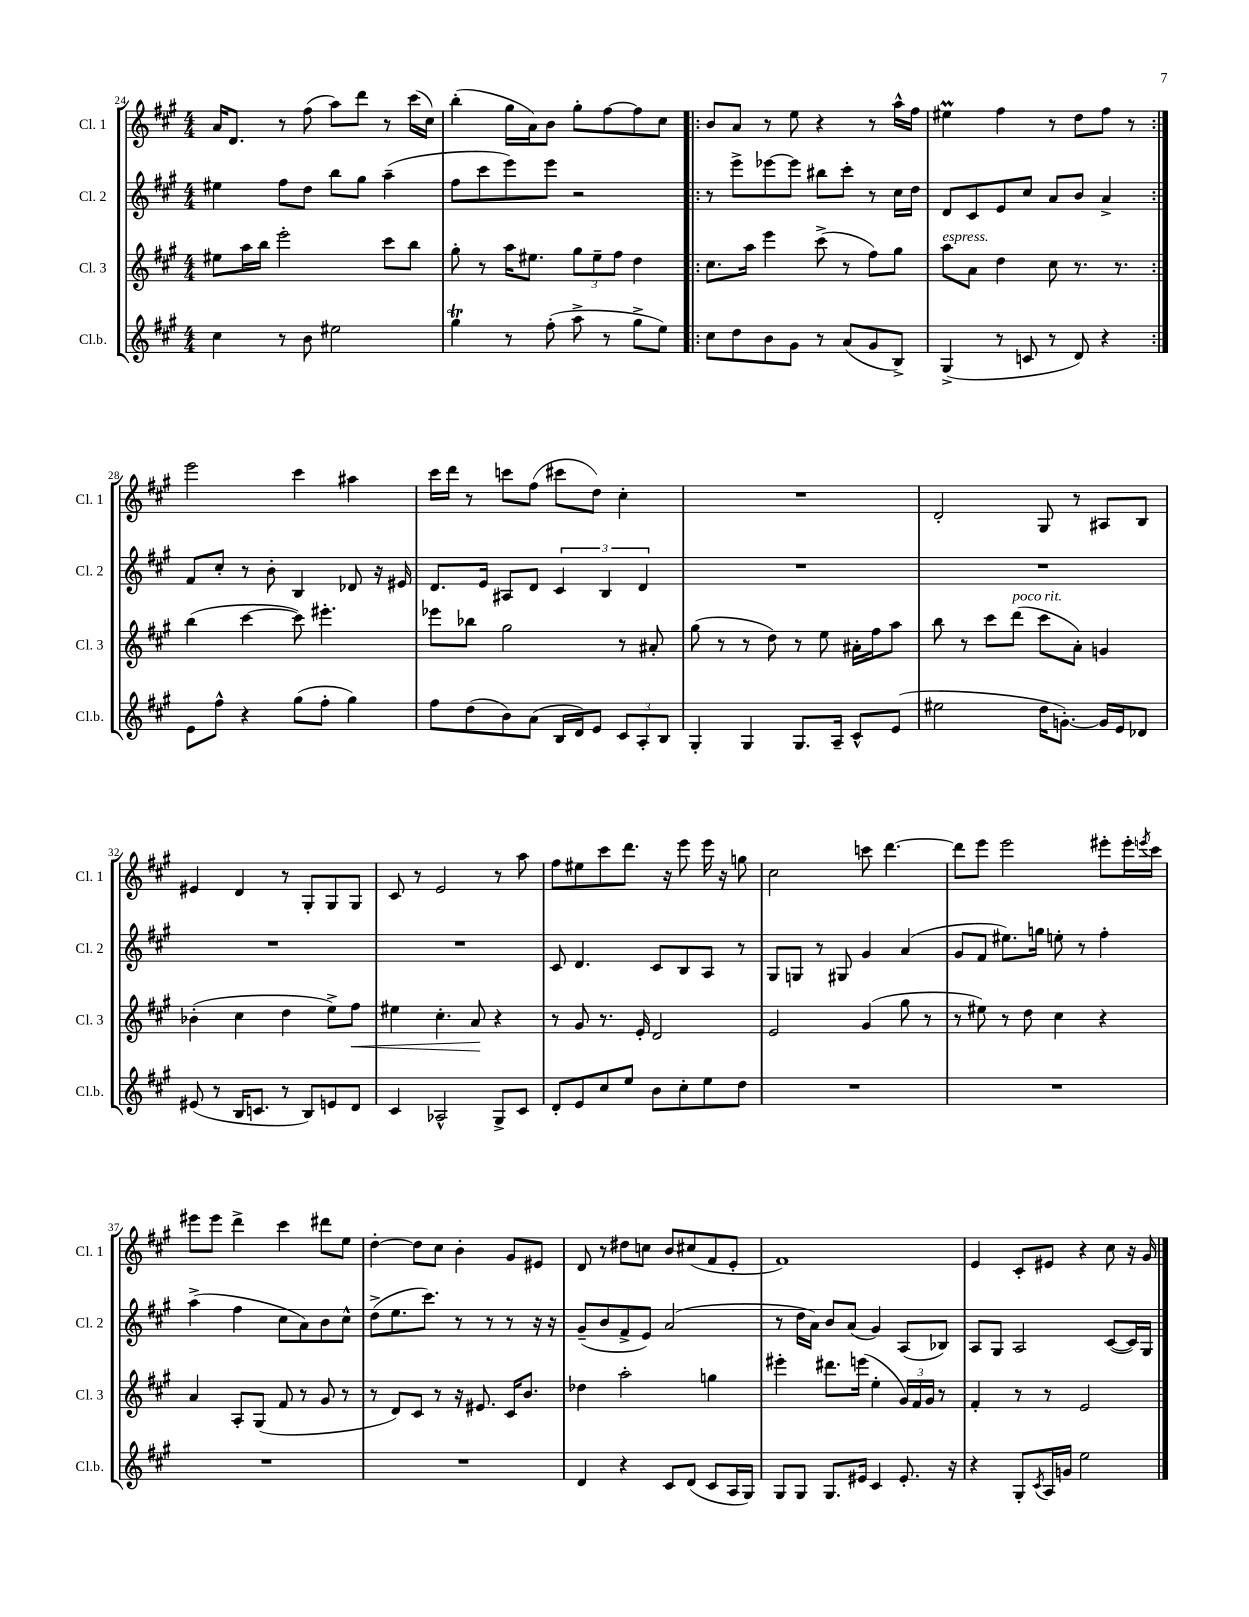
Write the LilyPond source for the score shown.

<<
\new StaffGroup <<
\new Staff = "s0" \with { instrumentName = "Cl. 1" shortInstrumentName = "Cl. 1" } {
    \clef treble \key a \major \numericTimeSignature \time 4/4
    a'16 d'8. r8 fis''8( a''8) d'''8 r8 cis'''16( cis''16) |
    b''4-.( gis''16 a'16) b'8 gis''8-. fis''8~ fis''8 cis''8 |
    \repeat volta 2 { b'8 a'8 r8 e''8 r4 r8 a''16-^ fis''16 |
    eis''4\prall fis''4 r8 d''8 fis''8 r8 | }
    e'''2 cis'''4 ais''4 |
    cis'''16 d'''16 r8 c'''8 fis''8( cis'''8 d''8) cis''4-. |
    R1 |
    d'2-. gis8 r8 ais8 b8 |
    eis'4 d'4 r8 gis8-. gis8 gis8 |
    cis'8 r8 e'2 r8 a''8 |
    fis''8 eis''8 cis'''8 d'''8. r16 e'''8 e'''16 r16 g''8 |
    cis''2 c'''8 d'''4.~ |
    d'''8 e'''8 e'''2 eis'''8-. eis'''16-. \acciaccatura { e'''8 } cis'''16 |
    eis'''8 eis'''8 d'''4-> cis'''4 dis'''8 e''8 |
    d''4~-. d''8 cis''8 b'4-. gis'8 eis'8 |
    d'8 r8 dis''8 c''8 b'8 cis''8( fis'8 e'8-. |
    fis'1) |
    e'4 cis'8-. eis'8 r4 cis''8 r16 gis'16 \bar "|." |
}
\new Staff = "s1" \with { instrumentName = "Cl. 2" shortInstrumentName = "Cl. 2" } {
    \clef treble \key a \major \numericTimeSignature \time 4/4
    eis''4 fis''8 d''8 b''8 gis''8 a''4--( |
    fis''8 cis'''8 e'''8) e'''8 r2 |
    \repeat volta 2 { r8 e'''8-> ees'''8~ ees'''8 bis''8 cis'''8-. r8 cis''16 d''16 |
    d'8 cis'8 e'8 cis''8 a'8 b'8 a'4-> | }
    fis'8 cis''8-. r8 b'8-. b4 des'8 r16 eis'16 |
    d'8. e'16 ais8 d'8 \tuplet 3/2 { cis'4 b4 d'4 } |
    R1 |
    R1 |
    R1 |
    R1 |
    cis'8 d'4. cis'8 b8 a8 r8 |
    gis8 g8 r8 gis8 gis'4 a'4( |
    gis'8 fis'8 eis''8.) g''16 e''8-. r8 fis''4-. |
    a''4->( fis''4 cis''8 a'8) b'8 cis''8-^ |
    d''8->( e''8. cis'''8.) r8 r8 r8 r16 r16 |
    gis'8--( b'8 fis'8-> e'8) a'2( |
    r8 d''16 a'16) b'8 a'8( gis'4) a8( bes8) |
    a8 gis8 a2 cis'8~( cis'16) gis16 \bar "|." |
}
\new Staff = "s2" \with { instrumentName = "Cl. 3" shortInstrumentName = "Cl. 3" } {
    \clef treble \key a \major \numericTimeSignature \time 4/4
    eis''8 a''16 b''16 e'''2-. cis'''8 b''8 |
    gis''8-. r8 a''16 eis''8. \tuplet 3/2 { gis''8 eis''8-- fis''8 } d''4 |
    \repeat volta 2 { cis''8. a''16 e'''4 cis'''8->( r8 fis''8) gis''8 |
    a''8^\markup { \italic "espress." } a'8 d''4 cis''8 r8. r8. | }
    b''4( cis'''4~ cis'''8) eis'''4.-. |
    ees'''8 bes''8 gis''2 r8 ais'8-. |
    gis''8( r8 r8 d''8) r8 e''8 ais'16-. fis''16 a''8 |
    b''8 r8 cis'''8 d'''8^\markup { \italic "poco rit." }( cis'''8 a'8-.) g'4 |
    bes'4-.( cis''4 d''4 e''8->) fis''8\< |
    eis''4 cis''4.-. a'8\! r4 |
    r8 gis'8 r8. e'16-. d'2 |
    e'2 gis'4( gis''8 r8 |
    r8 eis''8) r8 d''8 cis''4 r4 |
    a'4 a8-. gis8( fis'8 r8 gis'8 r8 |
    r8 d'8) cis'8 r8 r16 eis'8. cis'16 b'8. |
    des''4 a''2-. g''4 |
    eis'''4-. dis'''8. e'''16( e''4-. \tuplet 3/2 { gis'16) fis'16 gis'16 } r8 |
    fis'4-. r8 r8 e'2 \bar "|." |
}
\new Staff = "s3" \with { instrumentName = "Cl.b." shortInstrumentName = "Cl.b." } {
    \clef treble \key a \major \numericTimeSignature \time 4/4
    cis''4 r8 b'8 eis''2 |
    gis''4\trill r8 fis''8-.( a''8-> r8 gis''8-> e''8) |
    \repeat volta 2 { cis''8 d''8 b'8 gis'8 r8 a'8( gis'8 b8->) |
    gis4->( r8 c'8 r8 d'8) r4 | }
    e'8 fis''8-^ r4 gis''8( fis''8-. gis''4) |
    fis''8 d''8( b'8) a'8( b16 d'16) e'8 \tuplet 3/2 { cis'8 a8-. b8 } |
    gis4-. gis4 gis8. a16-- cis'8-^ e'8( |
    eis''2 d''16 g'8.~-.) g'16 e'16 des'8 |
    eis'8( r8 b16 c'8. r8 b8) e'8 d'8 |
    cis'4 aes2-^ gis8-> cis'8 |
    d'8-. e'8 cis''8 e''8 b'8 cis''8-. e''8 d''8 |
    R1 |
    R1 |
    R1 |
    R1 |
    d'4 r4 cis'8 d'8( cis'8 a16 gis16) |
    gis8 gis8 gis8. eis'16 cis'4 eis'8.-. r16 |
    r4 gis8-. \acciaccatura { cis'8 } a16 g'16 e''2 \bar "|." |
}
>>
>>
\layout { \context { \Score currentBarNumber = #24 } }
